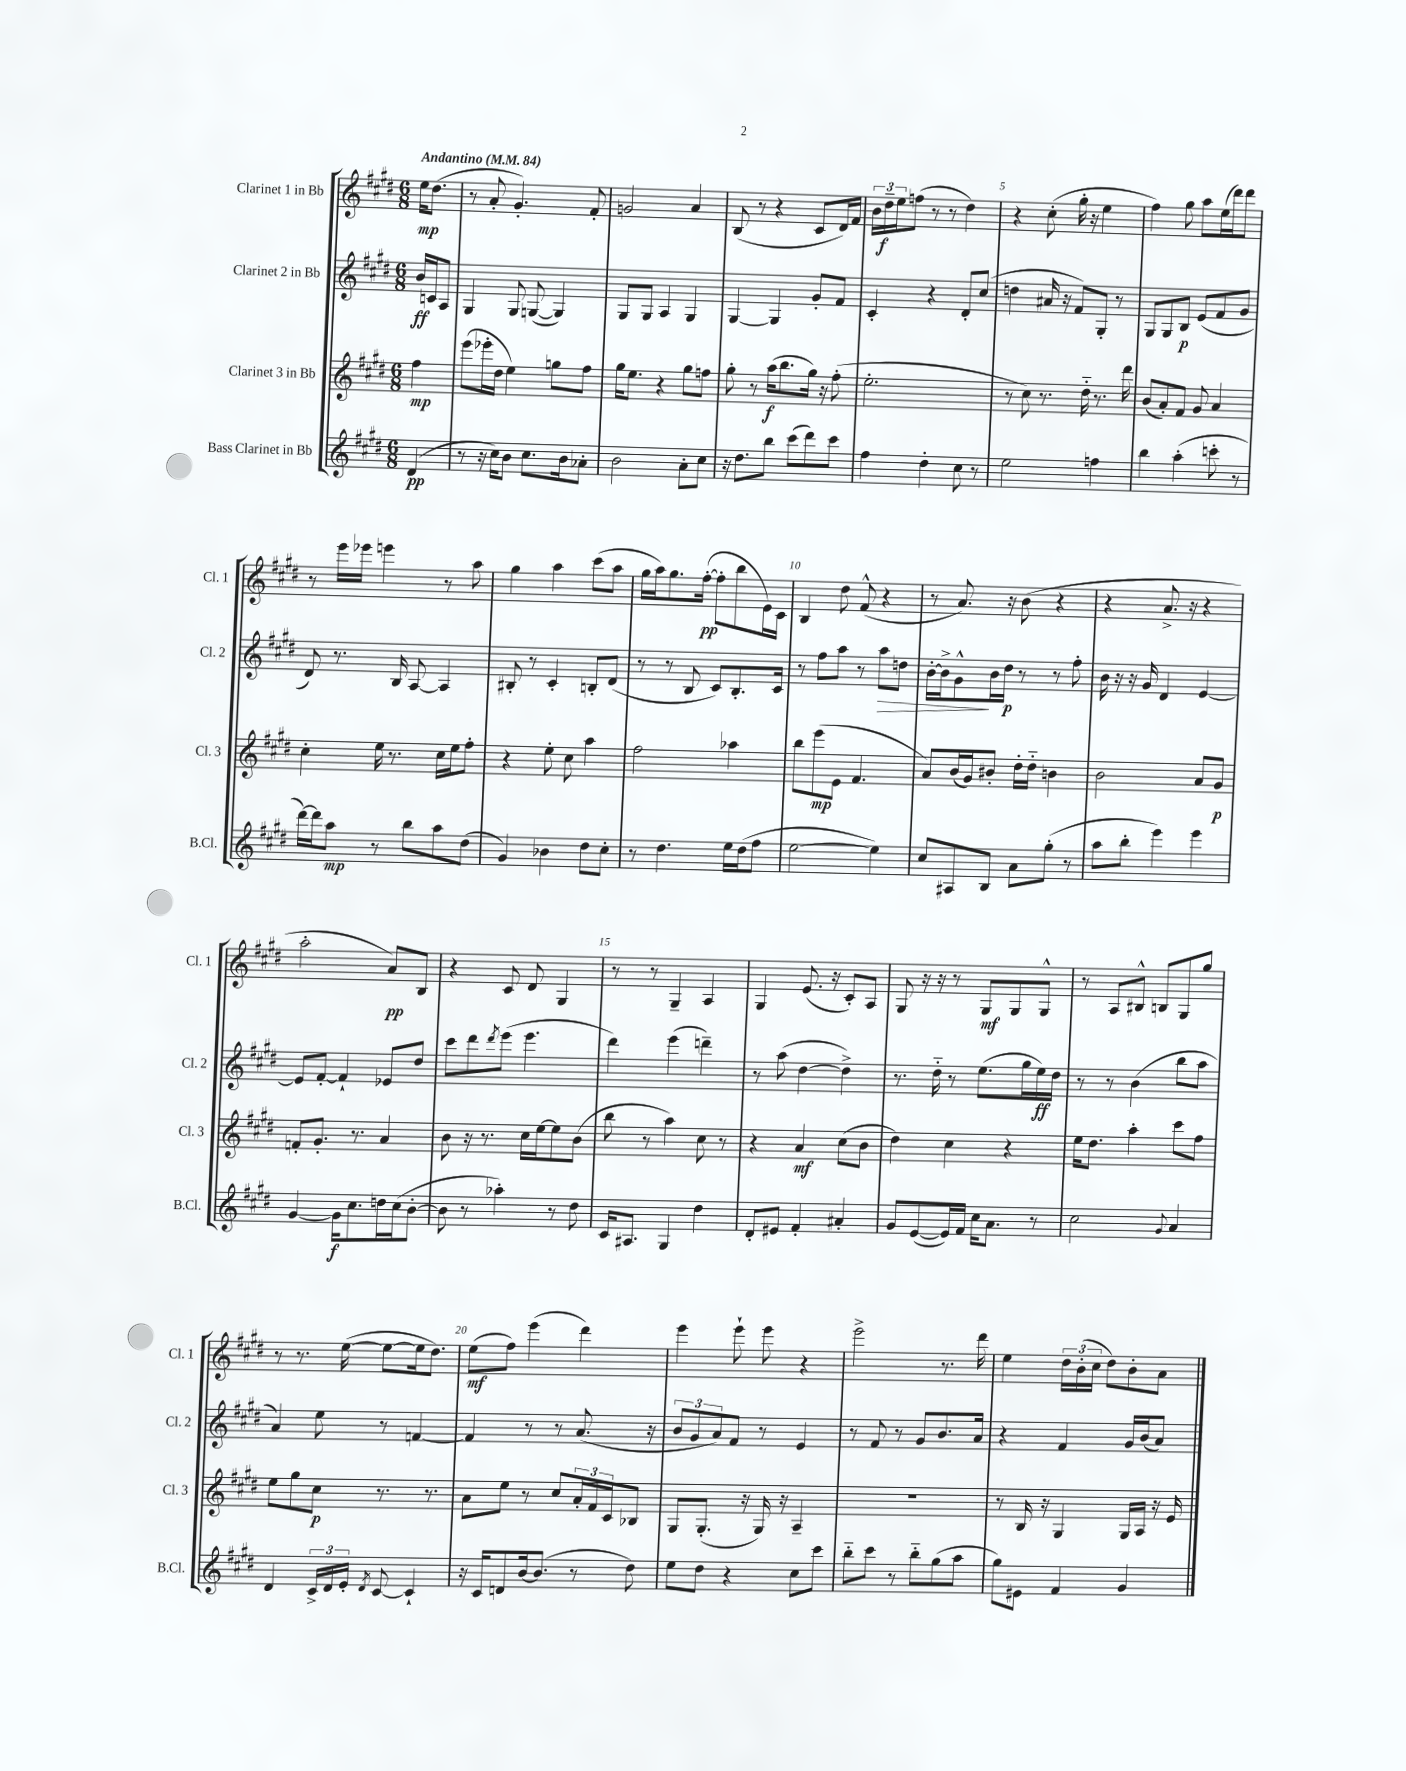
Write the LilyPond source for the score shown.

<<
\new StaffGroup <<
\new Staff = "s0" \with { instrumentName = "Clarinet 1 in Bb" shortInstrumentName = "Cl. 1" } {
    \clef treble \key e \major \numericTimeSignature \time 6/8 \partial 4 \tempo "Andantino" 4 = 84
    e''16\mp dis''8.( |
    r8 a'8-. gis'4.-.) fis'8-. |
    g'2 a'4 |
    b8( r8 r4 cis'8 dis'16) fis'16 |
    \tuplet 3/2 { b'16 dis''16--\f e''16 } f''8( r8 r8 dis''4) |
    r4 cis''8-.( gis''16-. r16 e''4 |
    fis''4) gis''8 a''8 e''16( dis'''16) dis'''8 |
    r8 e'''16 ees'''16 e'''4 r8 a''8 |
    gis''4 a''4 cis'''8( a''8 |
    gis''16 a''16) gis''8. fis''16~-.\pp( fis''8-. b''8 e'16) cis'16 |
    b4 dis''8 fis'8-^( r4 |
    r8 a'8.) r16 b'8( r4 |
    r4 a'8.-> r16 r4 |
    a''2-. a'8\pp) b8 |
    r4 cis'8 dis'8 gis4 |
    r8 r8 gis4-- a4 |
    gis4 e'8.( r16 cis'8-.) a8 |
    gis8 r16 r16 r8 gis8\mf gis8 gis8-^ |
    r8 a8 bis8-^ b8 gis8 gis''8 |
    r8 r8. e''16~( e''8~ e''16 dis''8.) |
    e''8\mf( fis''8) e'''4( dis'''4) |
    e'''4 e'''8-! e'''8 r4 |
    e'''2-> r8. dis'''16 |
    e''4 \tuplet 3/2 { dis''16 b'16-.( cis''16 } dis''8) b'8-. a'8 \bar "|." |
}
\new Staff = "s1" \with { instrumentName = "Clarinet 2 in Bb" shortInstrumentName = "Cl. 2" } {
    \clef treble \key e \major \numericTimeSignature \time 6/8 \partial 4
    b'16\ff c'16 a8 |
    gis4 gis8 g8~( g4) |
    gis8 gis8 a4 gis4 |
    gis4~ gis4 gis'8-. fis'8 |
    cis'4-. r4 dis'8-. cis''8( |
    d''4 ais'16 r16 fis'8) gis8-. r8 |
    gis8 gis8 b8\p e'8( fis'8 gis'8 |
    dis'8) r8. b16 a8~ a4 |
    bis8-. r8 cis'4-. b8-. dis'8( |
    r8 r8 b8 cis'8) b8.-. cis'16 |
    r8 fis''8 a''8 r8 a''8\> d''8 |
    b'16~-. b'16-> gis'8-^\! b'16 dis''16\p r8 r8 fis''8-. |
    b'16 r16 r16 gis'16 dis'4 e'4~ |
    e'8 fis'8~-. fis'4-! ees'8 dis''8 |
    cis'''8 dis'''8 \acciaccatura { dis'''8 } e'''8( e'''4. |
    dis'''4) e'''4( d'''4--) |
    r8 a''8( dis''4~ dis''4->) |
    r8. dis''16-_ r8 e''8.( gis''16 e''16\ff) dis''16 |
    r8 r8 b'4( b''8 a''8 |
    a'4) e''8 r8 f'4~ |
    f'4 r8 r8 a'8.( r16 |
    \tuplet 3/2 { b'8 gis'8 a'8) } fis'8 r8 e'4 |
    r8 fis'8 r8 gis'8 b'8. a'16 |
    r4 fis'4 gis'16 b'16( a'8) \bar "|." |
}
\new Staff = "s2" \with { instrumentName = "Clarinet 3 in Bb" shortInstrumentName = "Cl. 3" } {
    \clef treble \key e \major \numericTimeSignature \time 6/8 \partial 4
    fis''4\mp |
    e'''8( ees'''16-. dis''16 e''4) g''8 fis''8 |
    gis''16 e''8. r4 gis''8 f''8 |
    gis''8-. r8 a''16\f( b''8. gis''16) r16 fis''8-.( |
    e''2.-. |
    r8 cis''8) r8. dis''16-_ r8. dis'''16 |
    b'8( a'8-.) fis'8 gis'8 a'4 |
    cis''4-. e''16 r8. cis''16 e''16 fis''8-. |
    r4 e''8-. cis''8 a''4 |
    fis''2 aes''4 |
    b''8 e'''8\mp( e'8 fis'4. |
    a'8) b'16( gis'16) bis'8-. dis''16-. dis''16-_ b'4 |
    b'2 a'8 gis'8\p |
    f'8-. gis'8.-. r8. a'4 |
    b'8 r16 r8. cis''16 e''16~ e''8 b'8( |
    b''8 r8 a''4) cis''8 r8 |
    r4 a'4\mf cis''8( b'8 |
    dis''4) cis''4 r4 |
    e''16 dis''8. a''4-. cis'''8 fis''8 |
    e''8 gis''8 cis''8\p r8. r8. |
    a'8 e''8 r8 cis''8 \tuplet 3/2 { a'16-. fis'16 cis'16 } bes8 |
    gis8 gis8.-.( r16 gis16) r16 a4-- |
    R2. |
    r8 b16 r16 gis4 gis16 a16 r16 e'16 \bar "|." |
}
\new Staff = "s3" \with { instrumentName = "Bass Clarinet in Bb" shortInstrumentName = "B.Cl." } {
    \clef treble \key e \major \numericTimeSignature \time 6/8 \partial 4
    dis'4\pp( |
    r8 r16 cis''16) b'8 cis''8. b'16 aes'8-. |
    b'2 a'8-. cis''8 |
    r16 dis''8. b''8 cis'''8( dis'''8) cis'''8 |
    fis''4 dis''4-. cis''8 r8 |
    e''2 f''4 |
    b''4 a''4-.( c'''8-. r8 |
    dis'''16~) dis'''16 a''8\mp r8 b''8 a''8 dis''8( |
    gis'4) bes'4 dis''8 cis''8-. |
    r8 dis''4. e''16 dis''16( fis''8 |
    e''2~ e''4) |
    cis''8 ais8 b8 a'8 gis''8-.( r8 |
    a''8 b''8-. e'''4) e'''4 |
    gis'4~ gis'16\f cis''8. d''16 cis''16( b'8~-. |
    b'8 r8 aes''4-.) r8 dis''8 |
    cis'16 ais8. gis4 dis''4 |
    dis'8-. eis'8 fis'4-. ais'4-. |
    gis'8 e'8~( e'16) fis'16 cis''16 a'8. r8 |
    cis''2 \appoggiatura { gis'8 } a'4 |
    dis'4 \tuplet 3/2 { cis'16-> dis'16 e'16-. } \acciaccatura { dis'8 } cis'8~ cis'4-! |
    r16 cis'16 d'8 b'16~ b'8.( r8 dis''8) |
    e''8 dis''8 r4 cis''8 cis'''8 |
    b''8-_ cis'''8 r8 b''8-_ gis''8( a''8 |
    gis''8) eis'8 fis'4 gis'4 \bar "|." |
}
>>
>>
\layout { \context { \Score \override BarNumber.break-visibility = ##(#f #t #t) barNumberVisibility = #(every-nth-bar-number-visible 5) } }
